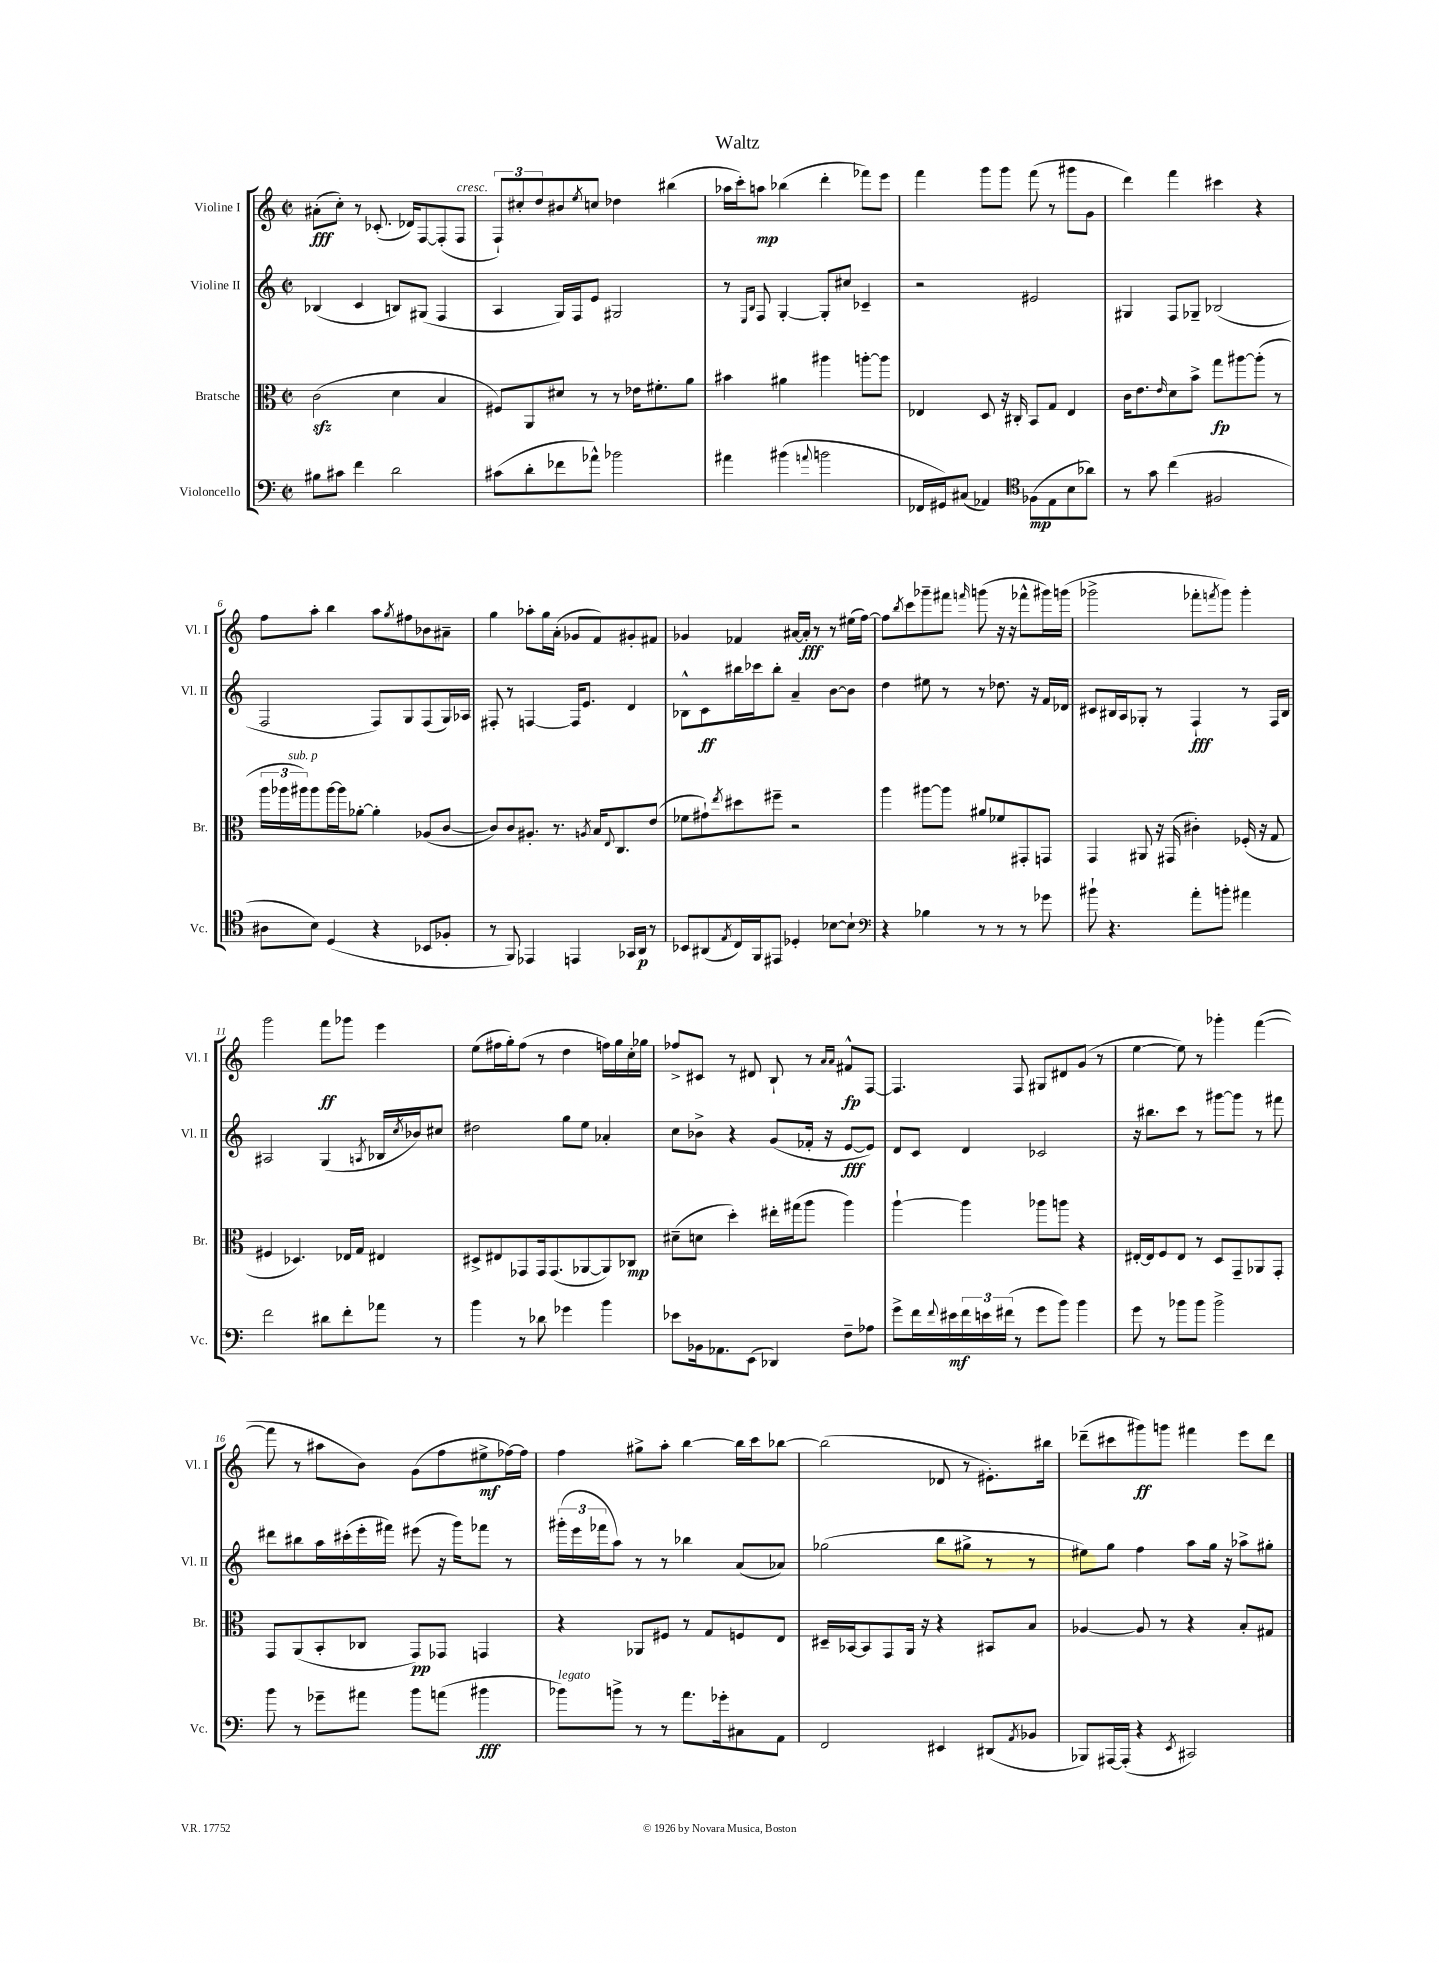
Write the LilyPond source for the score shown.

\header { title = "Waltz" }
<<
\new StaffGroup <<
\new Staff = "s0" \with { instrumentName = "Violine I" shortInstrumentName = "Vl. I" } {
    \clef treble \key c \major \defaultTimeSignature \time 2/2
    ais'8-.\fff( c''8-.) r8 ces'8.-.( des'16) f8~ f8-.( f8^\markup { \italic "cresc." } |
    \tuplet 3/2 { f8-!) cis''8-. d''8 } bis'8 \acciaccatura { e''8 } c''8 des''4 bis''4( |
    aes''16 c'''16-.) a''8\mp bes''4( d'''4-. fes'''8) e'''8 |
    f'''4 g'''8 g'''8 f'''8( r8 gis'''8 g'8 |
    d'''4) f'''4 cis'''4 r4 |
    f''8 a''8-. b''4 a''8 \acciaccatura { g''8 } fis''8 bes'8 ais'8-- |
    g''4 aes''8-. g''16 a'16-.( ges'8 f'8) gis'8-. fis'8 |
    ges'4 fes'4 ais'16~ ais'16-.\fff r8 r8 eis''16( f''16~) |
    f''8 \acciaccatura { b''8 } c'''8 ges'''8-- fis'''8 \grace { f'''16 } g'''8( r16 r16 fes'''8-^ gis'''16) g'''16( |
    ges'''2-> fes'''8-. \acciaccatura { f'''8 } ges'''8) ges'''4-. |
    g'''2 f'''8\ff ges'''8 e'''4 |
    e''8( fis''16 g''16-.) fis''8( r8 d''4 f''16) g''16 c''16-. ges''16 |
    fes''8-> cis'8 r8 dis'8 b8-! r8 \grace { a'16 a'16 } fis'8-^\fp f8~ |
    f4. f8 gis8 dis'8 g'8( r8 |
    e''4~ e''8) r8 ges'''4-. f'''4~( |
    f'''8 r8 ais''8 b'8) g'8( f''8 eis''8->\mf fes''16~) fes''16 |
    f''4 gis''8-> a''8-. b''4~ b''16 c'''16 bes''8~ |
    bes''2( des'8 r8 eis'8.-.) bis''16 |
    des'''8--( cis'''8 gis'''8\ff) g'''8 fis'''4 e'''8 des'''8 \bar "|." |
}
\new Staff = "s1" \with { instrumentName = "Violine II" shortInstrumentName = "Vl. II" } {
    \clef treble \key c \major \defaultTimeSignature \time 2/2
    bes4( c'4 b8) gis8( f4 |
    a4 g16) f16 e'8 gis2 |
    r8 \grace { e16 b16 } f8 g4~-. g8-. cis''8 ces'4-- |
    r2 eis'2 |
    gis4 f8 ges8-- bes2( |
    f2 f8) g8 f8( g16) aes16 |
    fis8-. r8 f4~ f16 e'8. d'4 |
    bes8-^ c'8\ff bis''16 ces'''16 bis''8-. a'4-- b'8~ b'8 |
    d''4 eis''8 r8 r8 des''8. r16 f'16 des'16 |
    cis'8 bis16 a16 ges8-. r8 f4-!\fff r8 f16 bis16 |
    ais2 g4( \acciaccatura { a8 } bes16 \acciaccatura { c''8 } bes'16) cis''8 |
    dis''2 g''8 e''8 aes'4-. |
    c''8 bes'8-> r4 g'8( fes'16-. r16 e'8~\fff e'8) |
    d'8 c'8 d'4 ces'2 |
    r16 bis''8. c'''8 r8 gis'''8~ gis'''8 r8 fis'''8 |
    dis'''8 bis''8 a''16 cis'''16-.( e'''16-. fis'''16) eis'''8( r16 g'''16) fes'''8 r8 |
    \tuplet 3/2 { gis'''16-.( e'''16 fes'''16 } a''8) r8 r8 bes''4 a'8( aes'8) |
    ges''2( b''8 gis''8-> r8 r8 |
    eis''8) g''8 f''4 a''8 g''16 r16 aes''8-> gis''8-. \bar "|." |
}
\new Staff = "s2" \with { instrumentName = "Bratsche" shortInstrumentName = "Br." } {
    \clef alto \key c \major \defaultTimeSignature \time 2/2
    c'2\sfz( d'4 b4 |
    fis8) a,8 dis'8 r8 r8 ees'16 fis'8.-. a'8 |
    bis'4 ais'4 ais''4 a''8~-. a''8 |
    ees4 d8 r16 cis16-. b,8 g8 ees4 |
    c'16 e'8. \grace { e'16 } d'8 b'8-> g''8\fp ais''8~ ais''8-.( r8 |
    \tuplet 3/2 { a''16 aes''16 ais''16^\markup { \italic "sub. p" }) } ais''8 ais''16~ ais''16 aes'8~-. aes'4-. aes8( c'8~ |
    c'8) c'8 ais8.-. r8. \acciaccatura { a8 } b16 \appoggiatura { e8 } c8. e'8( |
    fes'8 gis'8-!) \acciaccatura { e''8 } dis''8 fis''8-- r2 |
    a''4 ais''8~ ais''8 ais'8 fes'8 gis,8-. g,8 |
    g,4 ais,8 r16 gis,16( cis'4-.) fes16-.( r16 g8 |
    fis4 des4.) ees16 g16 eis4 |
    dis8-> eis8 ges,8 ges,16 ges,8.( aes,8~ aes,8) ces8\mp |
    dis'8--( d'8 d''4-.) eis''16-. gis''16( a''8 a''4) |
    a''4~-! a''4 aes''8 a''8 r4 |
    eis16~-. eis16 f8 eis8 r8 d8 g,8-- aes,8 g,8-. |
    g,8 a,8( b,8-. ces8 g,8\pp) ges,8 g,4 |
    r4 aes,8 fis8 r8 g8 f8 e8 |
    dis16-- bes,16~ bes,8 g,8 a,16 r16 r4 bis,8 b8 |
    aes4~ aes8 r8 r4 b8-. gis8 \bar "|." |
}
\new Staff = "s3" \with { instrumentName = "Violoncello" shortInstrumentName = "Vc." } {
    \clef bass \key c \major \defaultTimeSignature \time 2/2
    bis8 cis'8 f'4 d'2 |
    cis'8( d'8-. fes'8 aes'8-^) bes'2 |
    ais'4 bis'4( \appoggiatura { a'8 } b'2 |
    fes,16 gis,16) cis8( aes,4) \clef tenor fes8\mp( e8 b8 aes'8) |
    r8 g'8 c''4( fis2 |
    ais8 b8) d4( r4 bes,8 fes8-. |
    r8 f,8) ees,4 e,4 ges,16 a,16\p r8 |
    bes,8 ais,8( \acciaccatura { e8 } c16) f,16 eis,8 des4-. bes8~ bes8-! |
    \clef bass r4 bes4 r8 r8 r8 ges'8 |
    bis'8-! r4. a'8-. b'8-. ais'4 |
    f'2 dis'8 f'8-. aes'8 r8 |
    b'4 r8 des'8 ges'4 b'4 |
    ees'8 bes,16 aes,8. e,8( des,4) f8-- aes8 |
    g'8-> f'16 \appoggiatura { f'8 } eis'16\mf \tuplet 3/2 { f'16 e'16 fis'16( } r8 g'8 b'8) b'4 |
    g'8 r8 bes'8 bes'8 bes'2-> |
    b'8 r8 ges'8-- ais'8 b'8 a'8( bis'4\fff |
    bes'8^\markup { \italic "legato" }) b'8-> r8 r8 a'8. ges'16-. cis8 a,8 |
    f,2 eis,4 dis,8( \acciaccatura { a,8 } bes,8 |
    bes,,8) ais,,16~ ais,,16-.( r4 \acciaccatura { e,8 } cis,2) \bar "|." |
}
>>
>>
